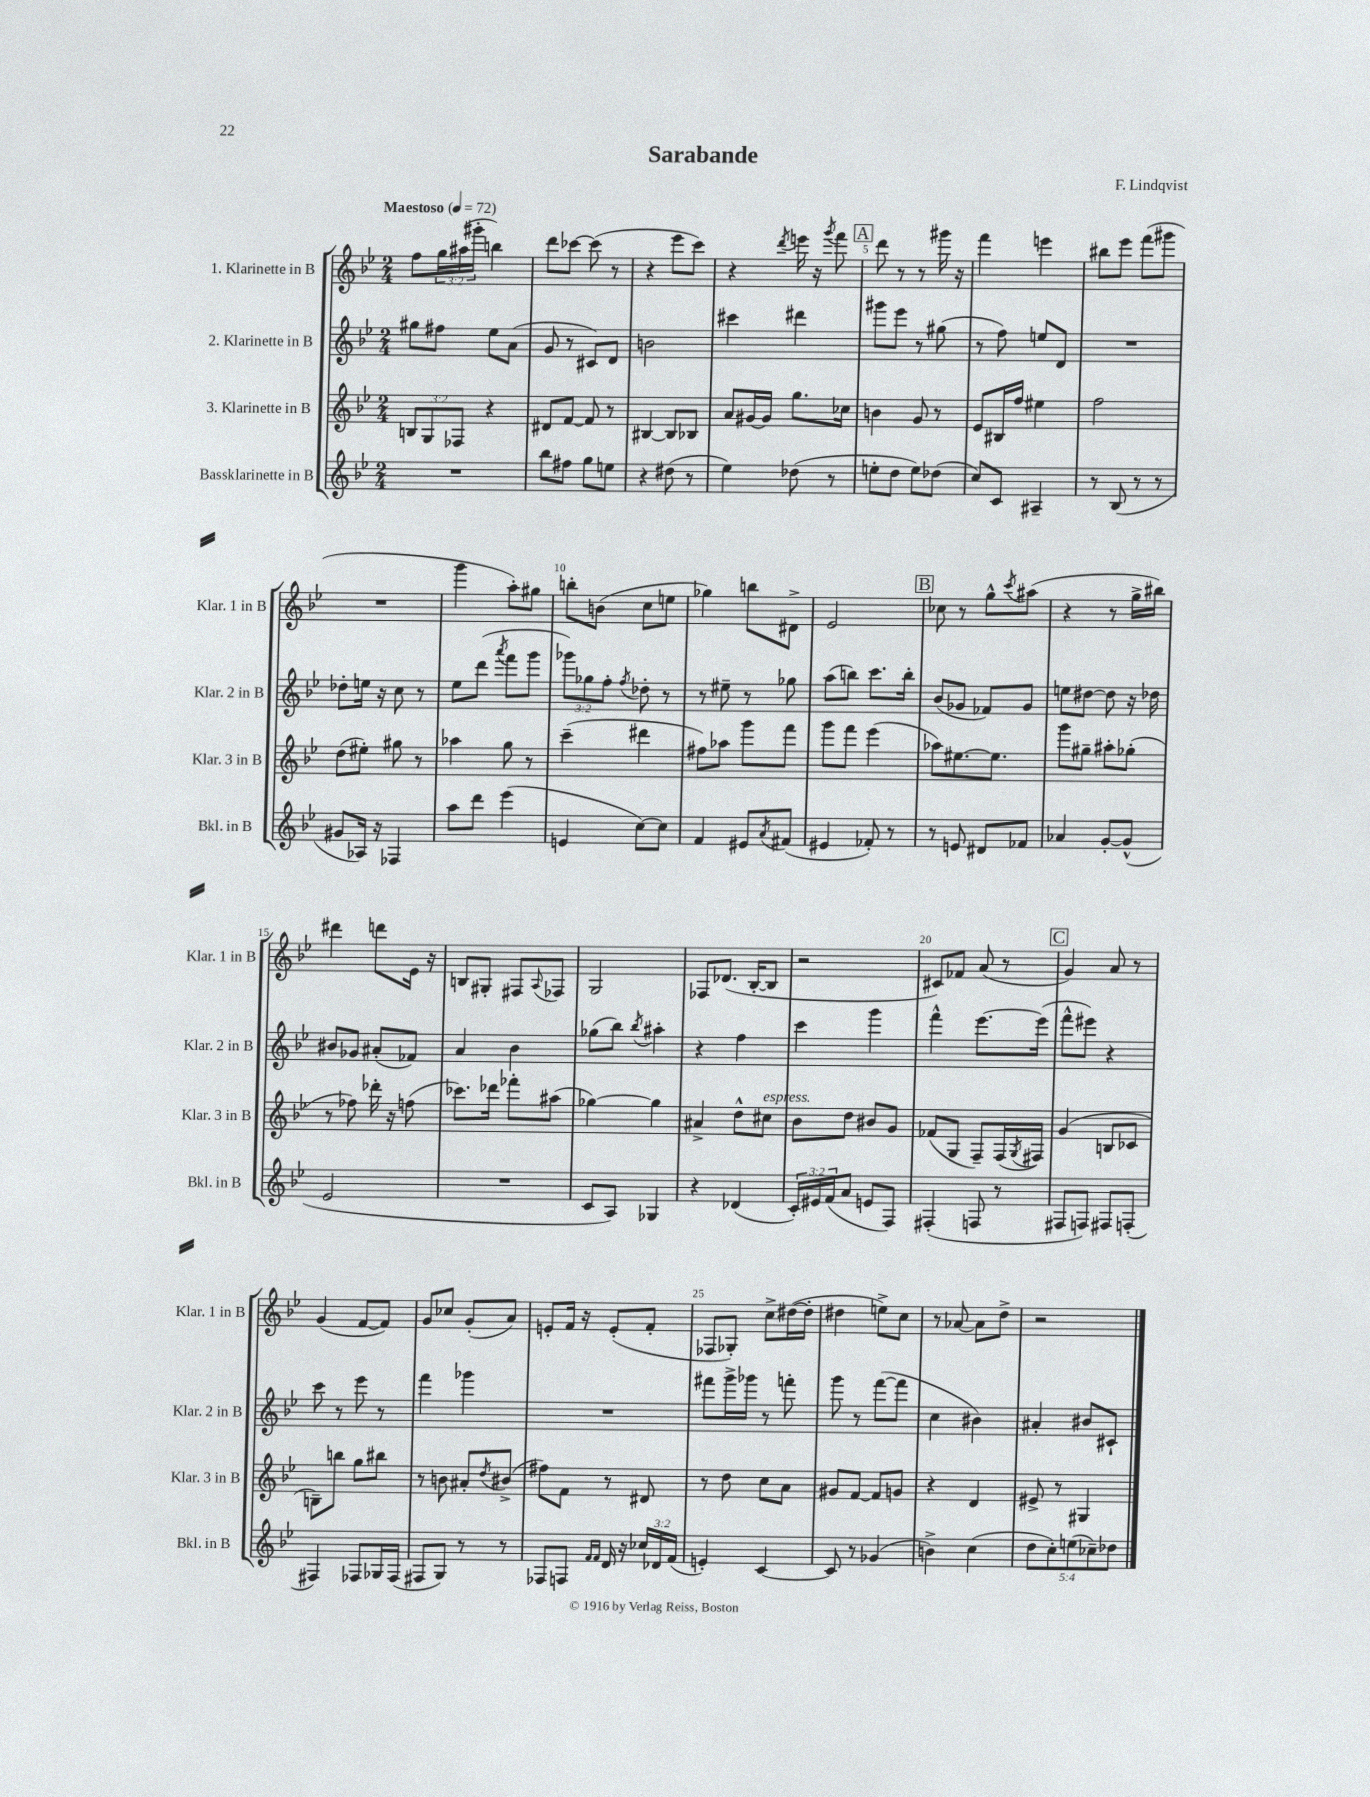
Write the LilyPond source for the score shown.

\header { title = "Sarabande" composer = "F. Lindqvist" }
<<
\new StaffGroup <<
\new Staff = "s0" \with { instrumentName = "1. Klarinette in B" shortInstrumentName = "Klar. 1 in B" } {
    \clef treble \key bes \major \numericTimeSignature \time 2/4 \override Staff.TupletNumber.text = #tuplet-number::calc-fraction-text \tempo "Maestoso" 4 = 72
    f''8 \tuplet 3/2 { g''16 ais''16( gis'''16-. } b''4) |
    d'''8 ces'''8~ ces'''8( r8 |
    r4 ees'''8 c'''8) |
    r4 \acciaccatura { d'''8 } e'''16 r16 \acciaccatura { g'''8 } f'''8 |
    \mark \markup { \box "A" } d'''8 r8 r8 gis'''16 r16 |
    f'''4 e'''4 |
    bis''8 ees'''8 f'''8( gis'''8 |
    R2 |
    g'''4 a''8-.) gis''8 |
    b''8-. b'8( c''8 e''8 |
    ges''4) b''8 dis'8-> |
    ees'2 |
    \mark \markup { \box "B" } ces''8 r8 g''8-^ \acciaccatura { c'''8 } ais''8( |
    r4 r8 g''16-> bis''16) |
    dis'''4 d'''8 ees'16 r16 |
    b8 gis8-. fis8 \appoggiatura { a8 } fes8 |
    g2 |
    fes8 des'8.( bes16~-. bes8 |
    r2 |
    cis'8) fes'8 a'8( r8 |
    \mark \markup { \box "C" } g'4) a'8 r8 |
    g'4( f'8~ f'8) |
    g'8 ces''8 g'8-.( a'8) |
    e'8-. f'16 r16 e'8-.( f'8-. |
    fes8 ges8-.) c''8-> dis''16~( dis''16-. |
    dis''4 e''8->) c''8 |
    r8 aes'8~ aes'8 d''8-> |
    r2 \bar "|." |
}
\new Staff = "s1" \with { instrumentName = "2. Klarinette in B" shortInstrumentName = "Klar. 2 in B" } {
    \clef treble \key bes \major \numericTimeSignature \time 2/4 \override Staff.TupletNumber.text = #tuplet-number::calc-fraction-text
    gis''8 fis''8 ees''8 a'8( |
    g'8 r8 cis'8) d'8 |
    b'2 |
    cis'''4 dis'''4 |
    \mark \markup { \box "A" } gis'''8 ees'''8 r8 gis''8( |
    r8 f''8) e''8 d'8 |
    R2 |
    des''8-. e''16 r16 c''8 r8 |
    ees''8 d'''8( \acciaccatura { a'''8 } f'''8 g'''8 |
    \tuplet 3/2 { ges'''8) ges''8 f''8-. } \acciaccatura { f''8 } des''8-. r8 |
    r8 eis''8-- r8 ges''8 |
    a''8( b''8) c'''8. b''16-. |
    \mark \markup { \box "B" } bes'8( ges'8 fes'8) ges'8 |
    e''8 dis''8~ dis''8 r16 des''16 |
    bis'8 ges'8 ais'8-.( fes'8) |
    a'4 bes'4 |
    ges''8( bes''8) \acciaccatura { bes''8 } ais''4-. |
    r4 f''4 |
    c'''4 g'''4 |
    f'''4-^ ees'''8.~ ees'''16( |
    \mark \markup { \box "C" } f'''8-^ eis'''8) r4 |
    c'''8 r8 ees'''8 r8 |
    f'''4 ges'''4 |
    R2 |
    fis'''8 g'''16-> ges'''16 r8 f'''8-. |
    g'''8 r8 f'''8~( f'''8 |
    c''4 bis'4) |
    ais'4-. bis'8 cis'8-! \bar "|." |
}
\new Staff = "s2" \with { instrumentName = "3. Klarinette in B" shortInstrumentName = "Klar. 3 in B" } {
    \clef treble \key bes \major \numericTimeSignature \time 2/4 \override Staff.TupletNumber.text = #tuplet-number::calc-fraction-text
    \tuplet 3/2 { b8 g8 fes8 } r4 |
    dis'8 f'8~ f'8 r8 |
    bis4~ bis8 bes8 |
    a'8 gis'16~ gis'16 g''8. ces''16 |
    \mark \markup { \box "A" } b'4 g'8 r8 |
    ees'8 bis16 f''16 eis''4 |
    f''2 |
    d''8( eis''8-.) gis''8 r8 |
    aes''4 g''8 r8 |
    c'''4--( dis'''4 |
    fis''8) aes''8 g'''8 f'''8 |
    g'''8 f'''8 ees'''4( |
    \mark \markup { \box "B" } aes''8) eis''8.~ eis''8. |
    g'''8 gis''8-- ais''8-. ges''8-.( |
    r8 fes''8) des'''16-. r16 f''8( |
    ces'''8.) des'''16 fes'''8-. ais''8( |
    ges''4~) ges''4 |
    ais'4-> d''8-^ cis''8^\markup { \italic "espress." } |
    bes'8 d''8 bis'8 g'8 |
    fes'8( g8 f8--) f16( \acciaccatura { g8 } fis16) |
    \mark \markup { \box "C" } g'4( b8 ces'8 |
    b8--) b''8 g''8 bis''8 |
    r8 b'8 ais'8-. \acciaccatura { d''8 } bis'8->( |
    fis''8) f'8 r8 dis'8 |
    r8 d''8 c''8 a'8 |
    gis'8 f'8~ f'8 g'8 |
    r4 d'4 |
    eis'8-> r8 gis4 \bar "|." |
}
\new Staff = "s3" \with { instrumentName = "Bassklarinette in B" shortInstrumentName = "Bkl. in B" } {
    \clef treble \key bes \major \numericTimeSignature \time 2/4 \override Staff.TupletNumber.text = #tuplet-number::calc-fraction-text
    R2 |
    bes''8 fis''8 g''8 e''8 |
    r4 dis''8( r8 |
    ees''4) des''8( r8 |
    \mark \markup { \box "A" } e''8-. d''8 e''8) des''8( |
    c''8) c'8 ais4-- |
    r8 bes8( r8 r8 |
    gis'8 aes16) r16 fes4 |
    a''8 d'''8 ees'''4( |
    e'4 c''8~) c''8 |
    f'4 eis'8 \acciaccatura { a'8 } fis'8( |
    eis'4 fes'8-.) r8 |
    \mark \markup { \box "B" } r8 e'8 dis'8 fes'8 |
    aes'4 g'8~-. g'8-^( |
    ees'2 |
    R2 |
    c'8 a8) ges4 |
    r4 des'4( |
    \tuplet 3/2 { c'16-.) eis'16 f'16( } a'8 e'8 f8) |
    fis4-.( f8 r8 |
    \mark \markup { \box "C" } fis8 f8) fis8 f8-.( |
    fis4) fes8 ges16 fes16( |
    fis8 g8) r8 r8 |
    fes8 f8 \grace { f'16 f'16 } d'16 r16 \tuplet 3/2 { ces''16 des'16 f'16( } |
    e'4-.) c'4~ |
    c'8 r8 ges'4( |
    b'4->) c''4( |
    \tuplet 5/4 { d''8 c''8-.) e''8( ces''8--) des''8 } \bar "|." |
}
>>
>>
\layout { \context { \Score \override BarNumber.break-visibility = ##(#f #t #t) barNumberVisibility = #(every-nth-bar-number-visible 5) } }
